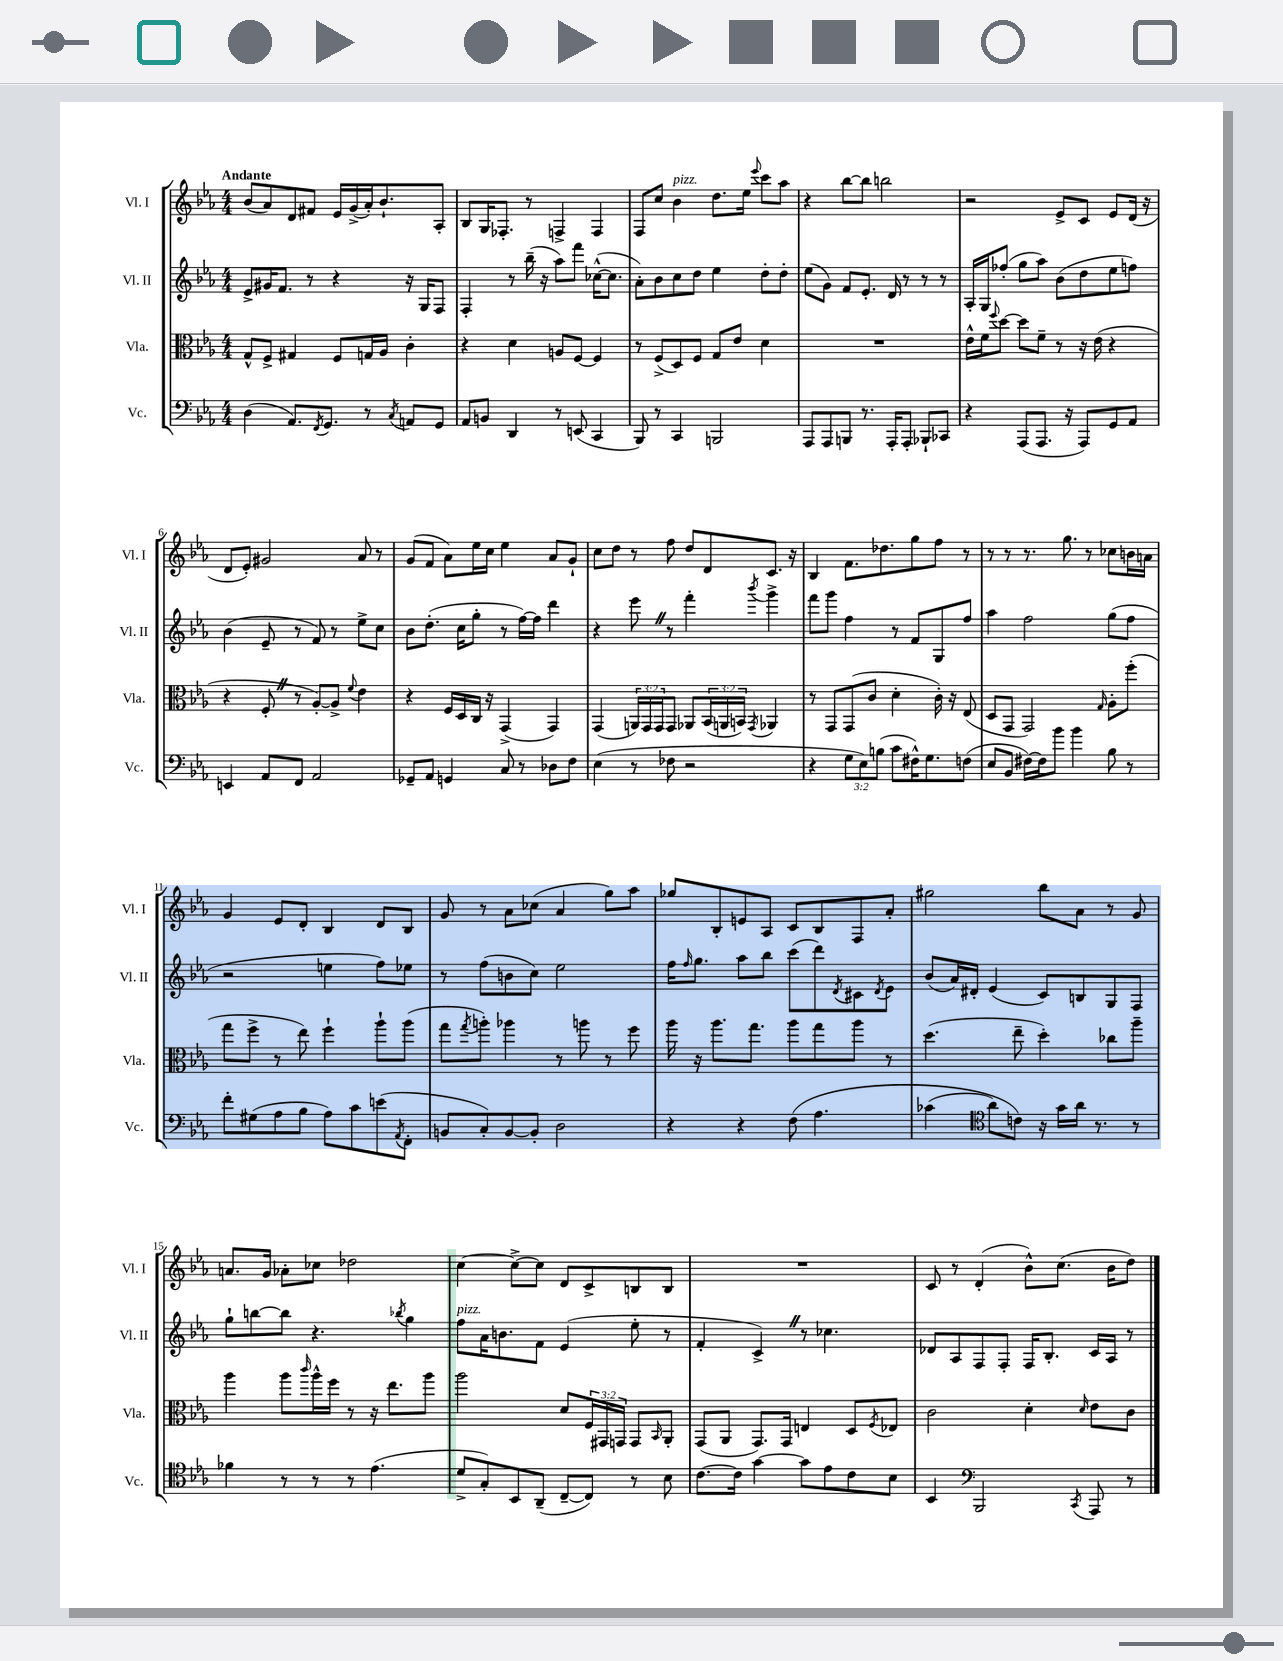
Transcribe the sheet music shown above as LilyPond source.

<<
\new StaffGroup <<
\new Staff = "s0" \with { instrumentName = "Vl. I" shortInstrumentName = "Vl. I" } {
    \clef treble \key ees \major \numericTimeSignature \time 4/4 \tempo "Andante"
    bes'8( aes'8) d'8 fis'8 ees'16 g'16->( aes'16-.) bes'8.-! aes8-. |
    bes8 g16 fes8.-. r8 f4-> f4 |
    f8 c''8 bes'4^\markup { \italic "pizz." } d''8. ees''16 \appoggiatura { ees'''8 } c'''8 aes''8 |
    r4 bes''8~ bes''8 b''2 |
    r2 ees'8-> c'8 ees'8 d'16( r16 |
    d'8 ees'8-.) gis'2 aes'8 r8 |
    g'8( f'8 aes'8) ees''16 c''16 ees''4 aes'8 g'8-! |
    c''8 d''8 r8 f''8 d''8 d'8 c'8. r16 |
    bes4 f'8. des''8. g''8 f''8 r8 |
    r8 r8 r8. g''8. r8 ces''8 b'16 a'16 |
    g'4 ees'8 d'8-. bes4 d'8 bes8 |
    g'8 r8 aes'8 ces''8( aes'4 g''8) aes''8 |
    ges''8 bes8-. e'8 aes8 c'8 bes8 f8 aes'8-. |
    gis''2 bes''8 aes'8 r8 g'8 |
    a'8. g'16 aes'8-. ces''8 des''2 |
    c''4~ c''8~-> c''8 d'8 c'8-> b8 b8 |
    R1 |
    c'8 r8 d'4-.( bes'8-^) c''8.( bes'16 d''8) \bar "|." |
}
\new Staff = "s1" \with { instrumentName = "Vl. II" shortInstrumentName = "Vl. II" } {
    \clef treble \key ees \major \numericTimeSignature \time 4/4
    ees'8-> gis'16 f'8. r8 r4 r16 g16 f8 |
    f4-. r8 bes''16--( r16 aes''8) f'''8 ces''16~-^( ces''8. |
    aes'8-.) bes'8 c''8 d''8 ees''4 d''8-. d''8-. |
    ees''8( g'8) f'8 ees'8.-. d'16 r8 r8 r8 |
    aes16-. g16 fes''8-.( g''8 aes''8) bes'8( d''8 ees''8 f''8) |
    bes'4( ees'8-- r8 f'8) r8 ees''8-> c''8 |
    bes'8 d''8.-.( c''16 g''8-. r8 f''16~) f''16 d'''4 |
    r4 ees'''8 \once \override BreathingSign.text = \markup { \musicglyph "scripts.caesura.straight" } \breathe r8 f'''4-. \acciaccatura { bes'''8 } g'''4-> |
    f'''8 g'''8 f''4 r8 f'8 g8 f''8 |
    aes''4 f''2 g''8( f''8 |
    r2 e''4 f''8) ees''8 |
    r8 f''8( b'8 c''8) ees''2 |
    f''16 \grace { f''16 } g''8. aes''8 bes''8 c'''8( d'''8) \acciaccatura { d'8 } cis'8 \acciaccatura { d'8 } ees'8 |
    bes'8( aes'16) dis'16-. ees'4( c'8) b8 g8 f8 |
    g''8-! b''8~ b''8 r4. \acciaccatura { bes''8 } g''4 |
    f''8^\markup { \italic "pizz." } aes'16 b'8. f'8 ees'4( ees''8-. r8 |
    f'4-. c'4->) \once \override BreathingSign.text = \markup { \musicglyph "scripts.caesura.straight" } \breathe r8 ces''4. |
    des'8 aes8 f8 f8-. f16 bes8.-. c'16 aes16 r8 \bar "|." |
}
\new Staff = "s2" \with { instrumentName = "Vla." shortInstrumentName = "Vla." } {
    \clef alto \key ees \major \numericTimeSignature \time 4/4 \override Staff.TupletNumber.text = #tuplet-number::calc-fraction-text
    g8-^ f8-> gis4 f8 g16 aes16 c'4-. |
    r4 d'4 a8 f8~ f4 |
    r8 f8->( d8) f8 g8 ees'8 d'4 |
    R1 |
    ees'16-^ f'16 \appoggiatura { f''8 } d''8~ d''8 f'8-- r8 r16 ees'16( r4 |
    r4 f8-. \once \override BreathingSign.text = \markup { \musicglyph "scripts.caesura.straight" } \breathe r8 aes8~-.) aes8-> \appoggiatura { f'8 } ees'4 |
    r4 f16 d16 c16 r16 g,4->( g,4) |
    g,4( \tuplet 3/2 { a,16) g,16 g,16 } g,8 aes,8 \tuplet 3/2 { bes,16( a,16 b,16) } \acciaccatura { g,8 } aes,4 |
    r8 g,8 g,8( c'8 d'4-. c'16-.) r16 ees8( |
    d8 g,8 g,2) \grace { g16 } aes8-. f''8-.( |
    g''8 f''8-> r8 ees''8) f''4-! aes''8-! aes''8( |
    g''8 \acciaccatura { g''8 } a''8-.) aes''4 r8 a''8 r8 f''8 |
    aes''16 r16 aes''8. g''8. aes''8 g''8 aes''8 r8 |
    d''4.( ees''8-- d''4-.) ces''8 aes''8-- |
    aes''4 aes''8 \grace { c'''16 } aes''16-^ f''16 r8 r16 ees''8. aes''8 |
    aes''2 d'8 \tuplet 3/2 { f16 gis,16 g,16 } g,8 \grace { bes,16 } aes,8-. |
    g,8( aes,8 g,8.) g,16 e4 d8 \acciaccatura { f8 } ees8 |
    c'2 d'4-. \grace { d'16 } ees'8 c'8 \bar "|." |
}
\new Staff = "s3" \with { instrumentName = "Vc." shortInstrumentName = "Vc." } {
    \clef bass \key ees \major \numericTimeSignature \time 4/4 \override Staff.TupletNumber.text = #tuplet-number::calc-fraction-text
    d4( aes,8.) \acciaccatura { f,8 } g,8. r8 \acciaccatura { c8 } a,8 g,8 |
    aes,8 b,8 d,4 r8 e,8( c,4 |
    bes,,8) r8 c,4 b,,2 |
    aes,,8 aes,,8 b,,8 r8. aes,,16-. aes,,8-. bes,,8-! ces,8 |
    r4 aes,,8( aes,,8. r16 aes,,8) g,8 aes,8 |
    e,4 aes,8 f,8 aes,2 |
    ges,8-- aes,8 g,4 c8 r8 des8 f8 |
    ees4( r8 fes8 r2 |
    r4 \tuplet 3/2 { g8 ees8) b8( } c'8 fis16-^) g8. f8( |
    ees8 bes,8 fis16~) fis16 bes'8 bes'4 bes8 r8 |
    f'8-. gis8( aes8 bes8 aes8) c'8 e'8( \acciaccatura { aes,8 } f,8-. |
    b,8 c8-.) b,8~ b,8-. d2 |
    r4 r4 f8\( aes4. |
    ces'4( \clef tenor aes'8) c'8\) r16 g'16 aes'16 r8. r8 |
    fes'4 r8 r8 r8 ees'4.( |
    d'8-> g8-.) bes,8 aes,8--( c8~-- c8) r8 bes8 |
    c'8.~ c'16 g'4~ g'8 ees'8 c'8 bes8 |
    bes,4 \clef bass bes,,2 \acciaccatura { c,8 } aes,,8 r8 \bar "|." |
}
>>
>>
